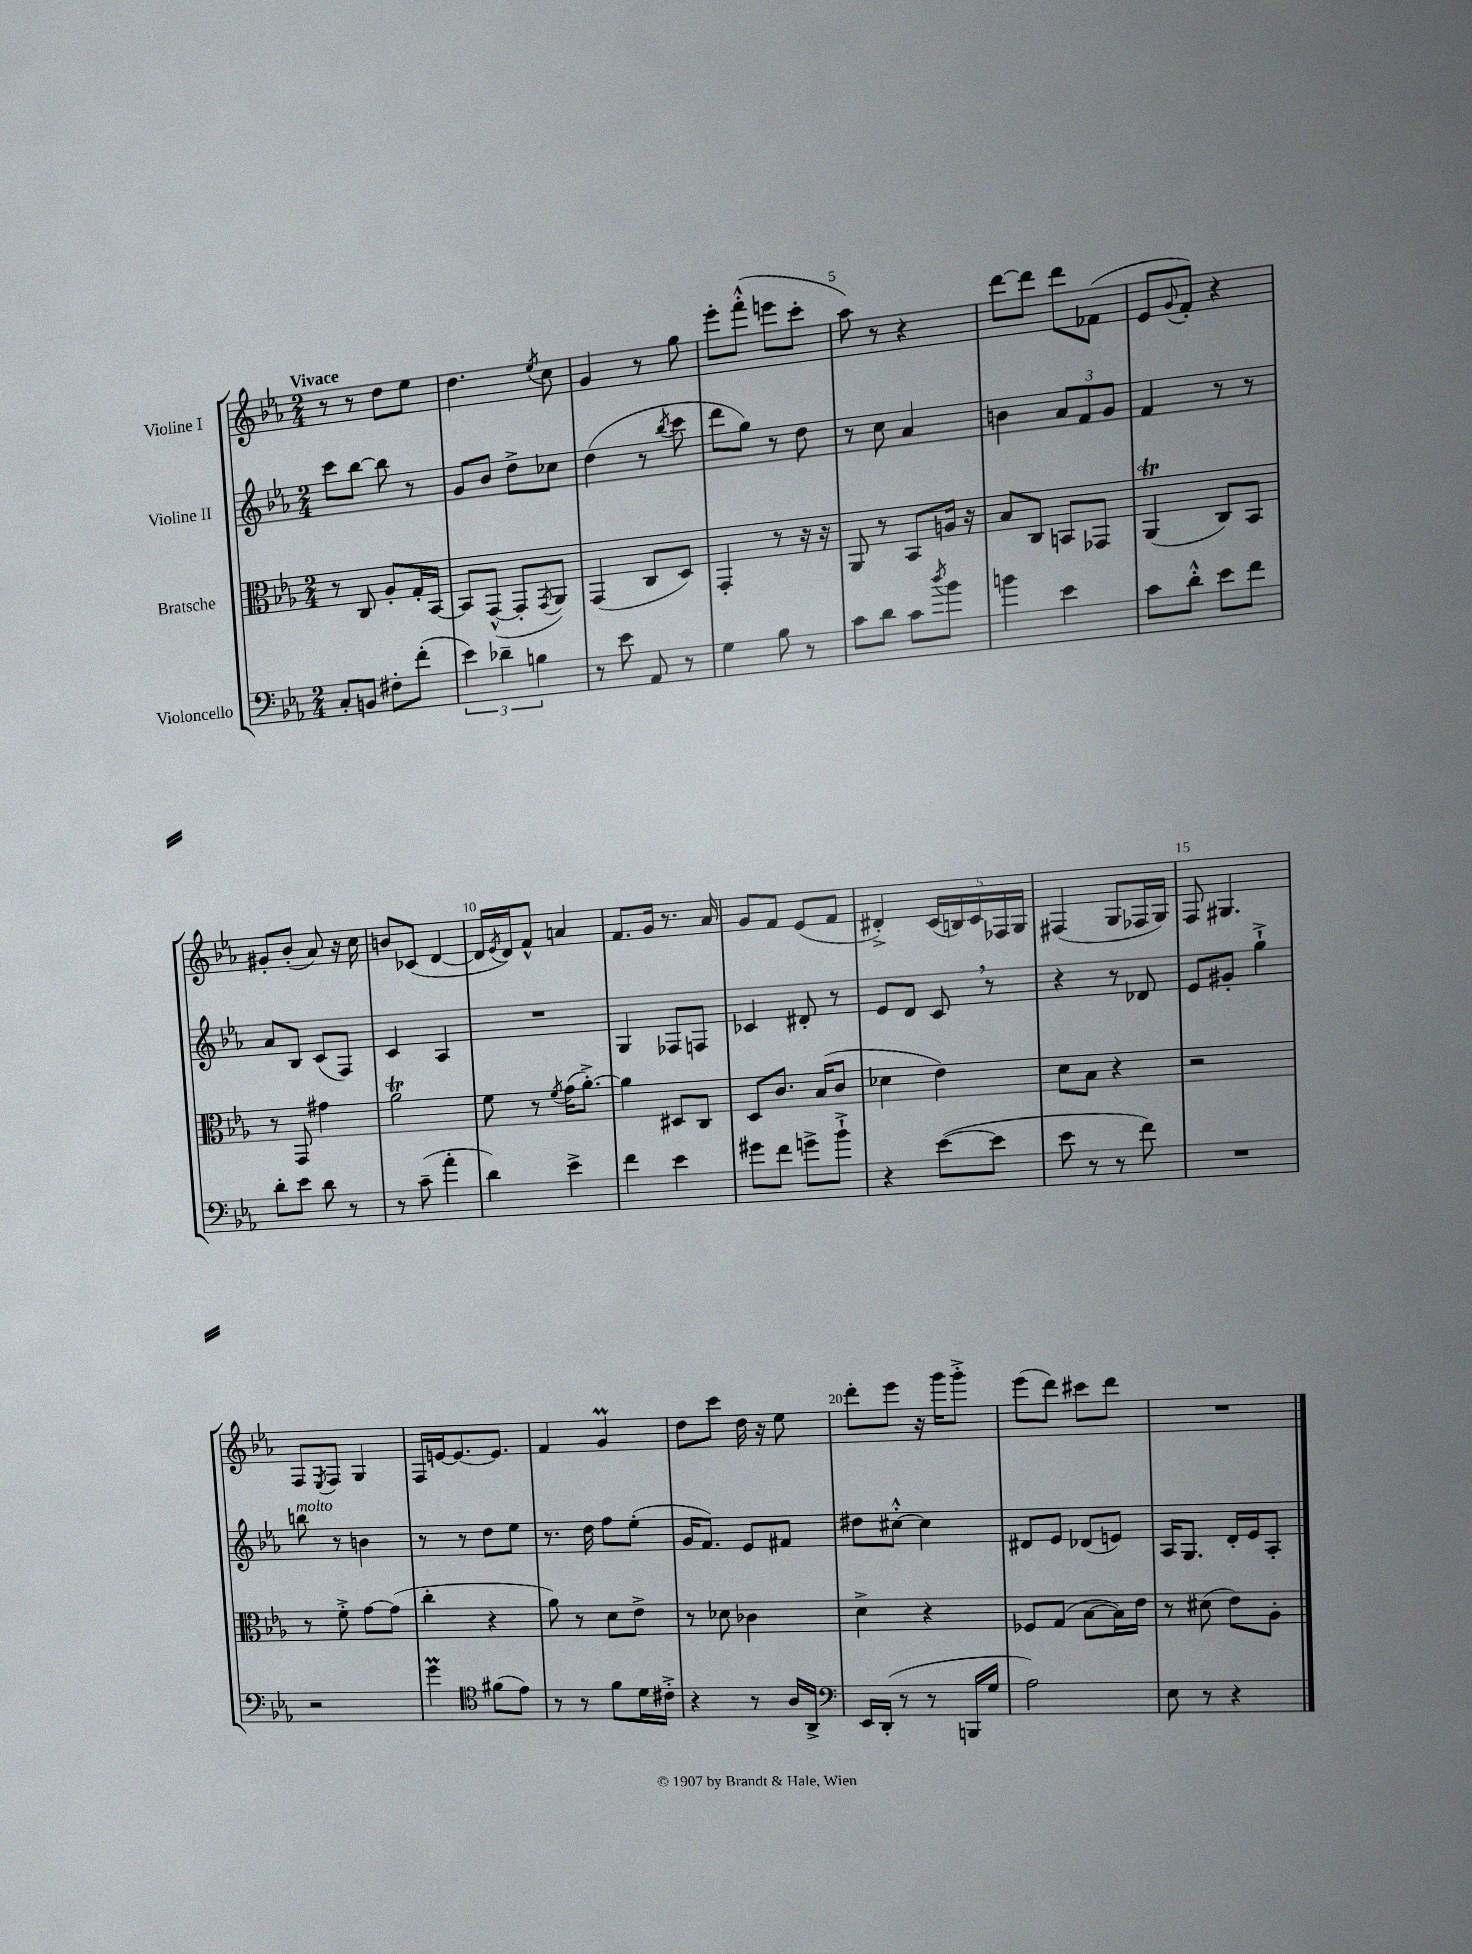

**kern	**kern	**kern	**kern
*part4	*part3	*part2	*part1
*staff4	*staff3	*staff2	*staff1
*I"Violoncello	*I"Bratsche	*I"Violine II	*I"Violine I
*clefF4	*clefC3	*clefG2	*clefG2
*k[b-e-a-]	*k[b-e-a-]	*k[b-e-a-]	*k[b-e-a-]
*M2/4	*M2/4	*M2/4	*M2/4
=1	=1	=1	=1
!	!	!	!LO:TX:a:B:t=Vivace
8C'/L	8r	8ccc\L	8r
8BBn/J	8C/	[8bb-\J	8r
8F#X'\L	8A-'/L	8bb-\]	8dd\L
(8f'\J	16G'/L	8r	8ee-\J
.	[16BB-/JJ	.	.
=2	=2	=2	=2
6e-\)	8BB-/L]	8g/L	4.dd\
.	([8GG^^/J	8b-/J	.
6d-X~\	.	.	.
.	8GG'/L]	8dd^\L	.
6Bn\	.	.	.
.	8qGG/	.	8qee-/
.	8AA-/J)	8cc-X\J	8cc\
=3	=3	=3	=3
8r	(4GG/	(4dd\	4g/
8e-\	.	.	.
8AA-/	8C/L	8r	8r
.	.	8qbb-/	.
8r	8D/J)	8ccc\	8gg\
=4	=4	=4	=4
4G\	4GG'/	8ddd\L	8eee-'\L
.	.	8gg\J)	(8fff'^^\J
8B-\	8r	8r	8eeen\L
8r	16r	8dd\	8ccc'\J
.	16r	.	.
=5	=5	=5	=5
8c\L	8AA-/	8r	8aa-\)
8d\J	8r	8cc\	8r
8c\L	8BB-/L	4a-/	4r
8qdd/	.	.	.
8b-\J	16An/Jk	.	.
.	16r	.	.
=6	=6	=6	=6
4bn\	8B-/L	4bn\	[8ddd\L
.	8C/J	.	8ddd\J]
4e-\	8BBn/L	12a-/L	8ddd\L
.	.	12f/	.
.	8GG-X/J	.	(8f-X\J
.	.	12g/J	.
=7	=7	=7	=7
8c\L	(4AA-T/	4f/	8e-/L
.	.	.	8qqg/
8d'^^\J	.	.	8f'/J)
8e-\L	8C/L)	8r	4r
8f\J	8BB-/J	8r	.
!!LO:LB:g=z
=8	=8	=8	=8
8d'\L	8r	8a-/L	8g#X'/L
8e-\J	8GG/	8B-/J	(8b-'/J
8d\	4g#X\	(8c/L	8a-/)
8r	.	8F/J)	16r
.	.	.	16cc\
=9	=9	=9	=9
8r	2a-T\	4c/	8bn/L
(8c~\	.	.	(8c-X/J
4a-'\	.	4A-/	[4d/
=10	=10	=10	=10
4d\)	8f\	2r	16d/LL]
.	.	.	8qe-/
.	.	.	16d/J)
.	8r	.	8f^^/J
.	8qf/	.	.
4e-^\	(16g\KL	.	4an/
.	[8.a-'^\J)	.	.
=11	=11	=11	=11
4f\	4a-\]	4G/	8.f/L
.	.	.	16g/Jk
4e-\	8D#X/L	8F-X/L	8.r
.	8C/J	8Fn/J	.
.	.	.	16a-/
=12	=12	=12	=12
8g#X\L	8D/L	4c-X/	8g/L
8f\J	8.c/J	.	8f/J
8gn^\L	.	8d#X'/	(8e-/L
.	(16B-/KL	.	.
8b-`^\J	8c/J	8r	8f/J
=13	=13	=13	=13
4r	4d-X\	8e-/L	4d#X'^/)
.	.	8d/J	.
([8e-\L	4e-\)	8c,/	(20c/LL
.	.	.	20Bn/)
.	.	.	20c/
8e-\J]	.	8r	.
.	.	.	20F-X/
.	.	.	20G/JJ
=14	=14	=14	=14
8e-\	8d\L	4r	(4F#X/
8r	8B-\J	.	.
8r	4r	8r	8G/L
8f\)	.	8d-X/	16F-X/L
.	.	.	16G/JJ)
=15	=15	=15	=15
2r	2r	8e-/L	8F/
.	.	8g#X'/J	4.G#X/
.	.	4gg`^\	.
!!LO:LB:g=z
=16	=16	=16	=16
!	!	!LO:TX:a:i:t=molto	!
2r	8r	8bbn\	8F/L
.	.	.	8qE-/
.	8f'^\	8r	8F/J
.	[8g\L	4bn\	4G/
.	(8g\J]	.	.
=17	=17	=17	=17
4gm\	4cc'\	8r	16F/LL
.	.	.	[16en/J
.	.	8r	8.e/_
*clefC4	*	*	*
(8f#X\L	4r	8dd\L	.
.	.	.	8.e/J]
8e-\J)	.	8ee-\J	.
=18	=18	=18	=18
8r	8a-\)	8.r	4f/
8r	8r	.	.
.	.	16dd\	.
8f\L	8d\L	8ff\L	4gm/
16d\L	8e-^\J	(8ee-'\J	.
16c#X'^\JJ	.	.	.
=19	=19	=19	=19
4r	8r	16g/KL	8dd\L
.	.	8.f/J)	.
.	8d-X\	.	8ccc\J
8r	4c-X\	8e-/L	16dd\
.	.	.	16r
16A-/LL	.	8f#X/J	8ee-\
16AA-^/JJ	.	.	.
=20	=20	=20	=20
*clefF4	*	*	*
16EE-/LL	4d^\	8dd#X\L	8ddd'\L
(16DD'/JJ	.	.	.
8r	.	[8cc#X'^^\J	8eee-\J
8r	4r	4cc#\]	16r
.	.	.	16ggg\KL
16BBBn/LL	.	.	8ggg'^\J
16G/JJ	.	.	.
=21	=21	=21	=21
2A-\)	8F-X/L	8d#X/L	(8eee-\L
.	(8G/J	8e-/J	8ddd\J)
.	[8B-\L	(8d-X/L	8ccc#X\L
.	16B-\L])	8en/J)	8ddd\J
.	16e-\JJ	.	.
=22	=22	=22	=22
8E-\	8r	16A-/KL	2r
.	.	8.G/J	.
8r	(8d#X\	.	.
4r	8e-\L)	16d'/LL	.
.	.	16e-/J	.
.	8A-'\J	8A-'/J	.
==	==	==	==
*-	*-	*-	*-
